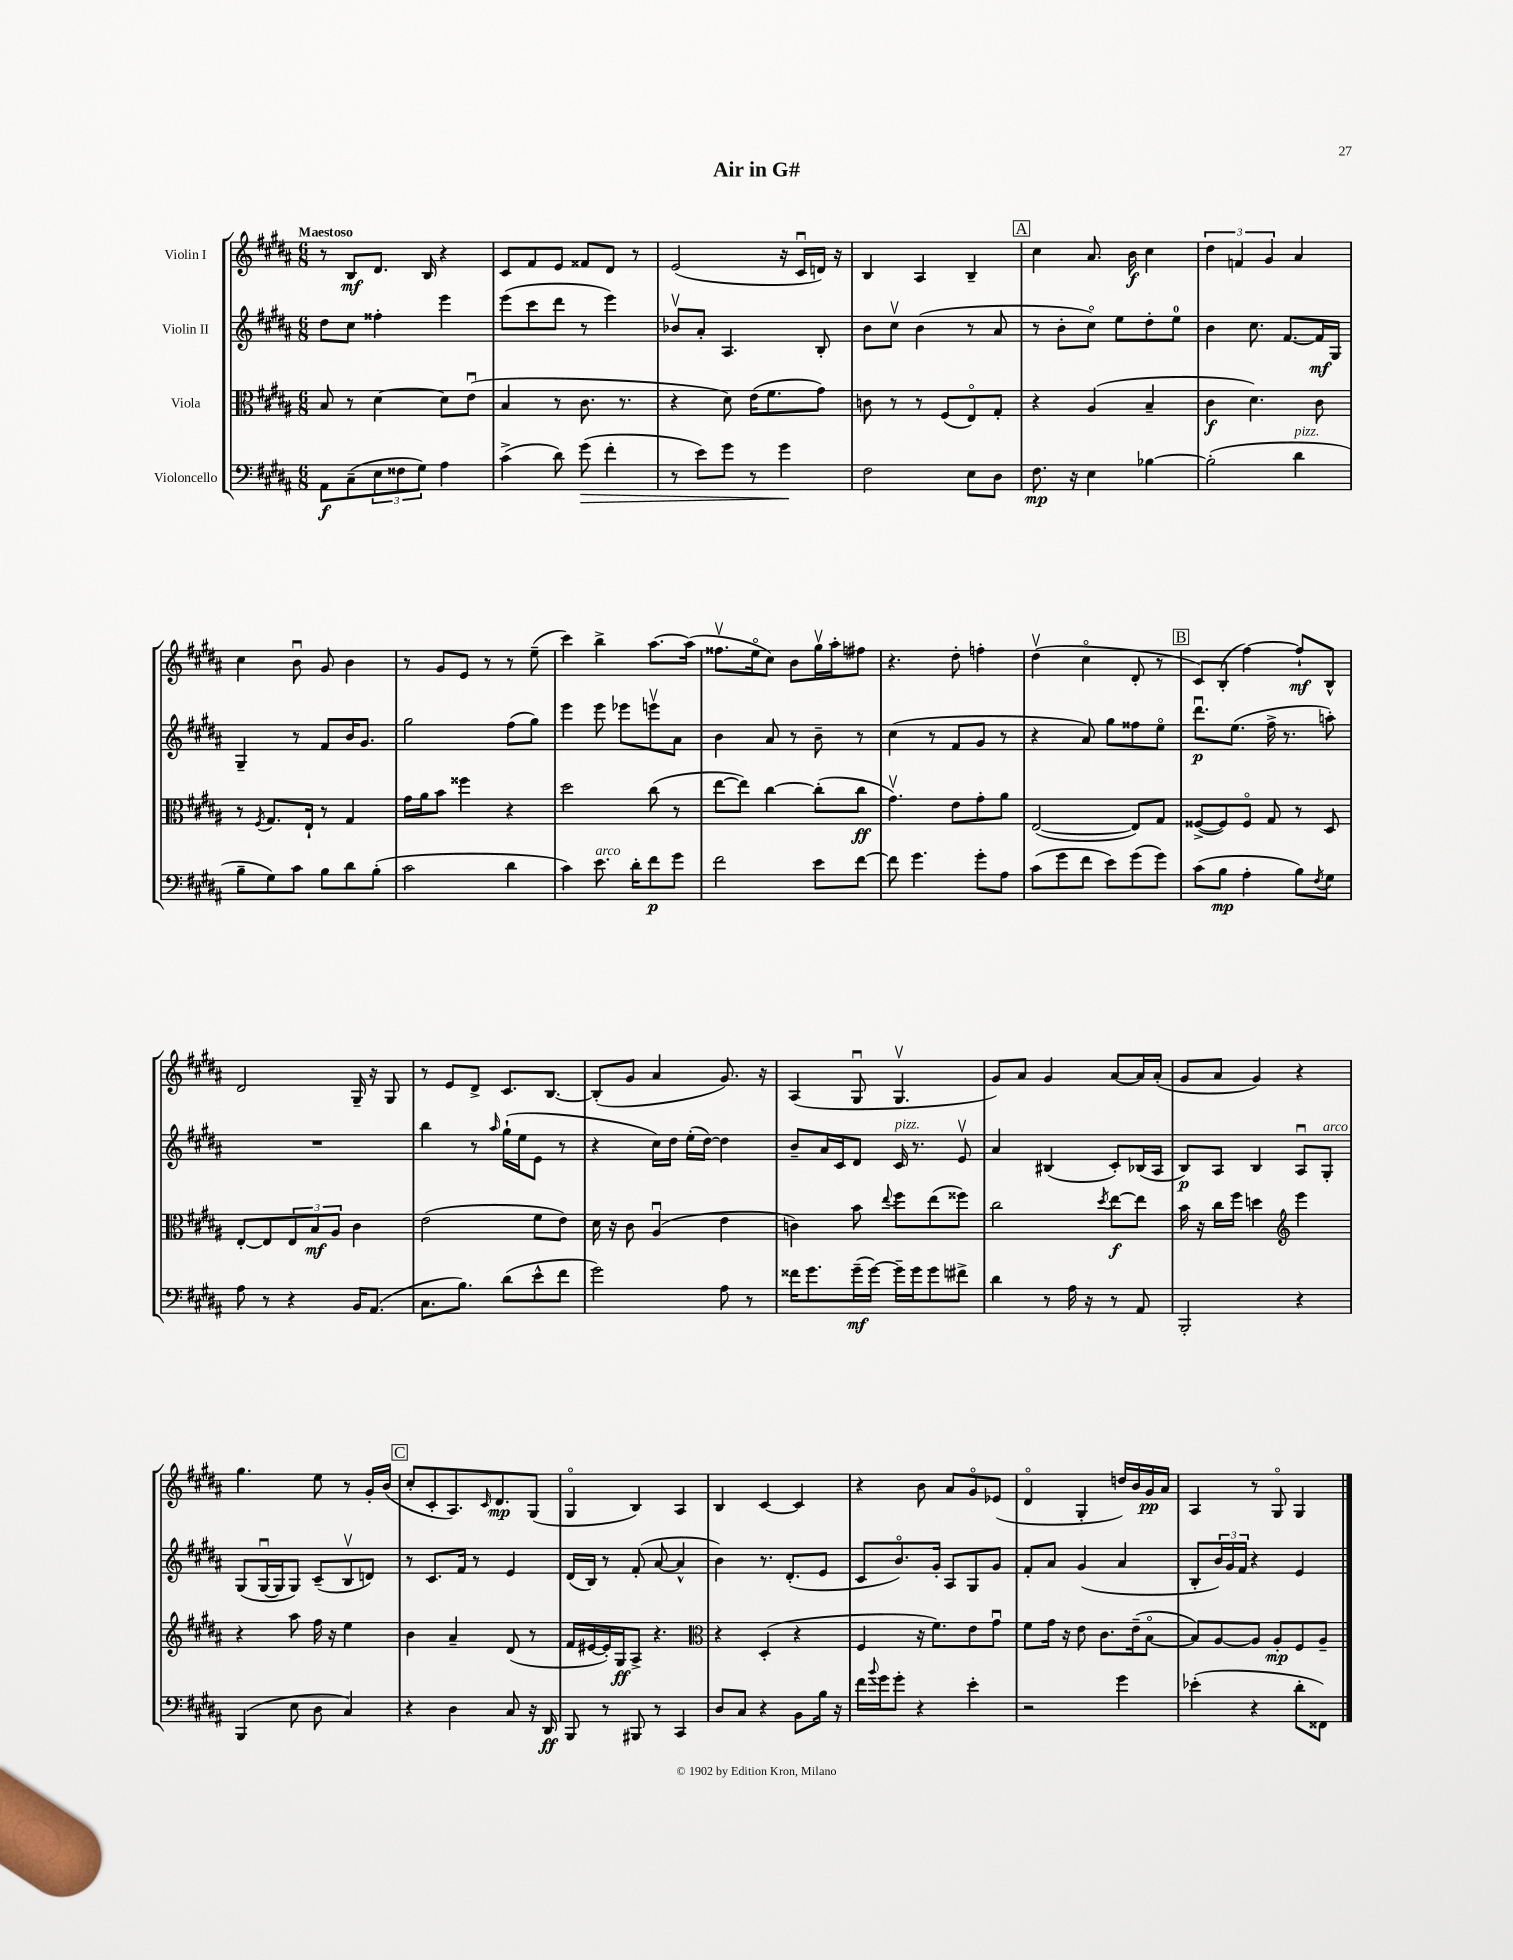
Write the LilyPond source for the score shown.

\header { title = "Air in G#" }
<<
\new StaffGroup <<
\new Staff = "s0" \with { instrumentName = "Violin I" } {
    \clef treble \key b \major \numericTimeSignature \time 6/8 \tempo "Maestoso"
    r8 b8\mf dis'8. b16 r4 |
    cis'8 fis'8 e'8 fisis'8 dis'8 r8 |
    e'2( r16 cis'16\downbow d'16) r16 |
    b4 ais4 b4-- |
    \mark \markup { \box "A" } cis''4 ais'8. b'16\f cis''4 |
    \tuplet 3/2 { dis''4 f'4 gis'4 } ais'4 |
    cis''4 b'8\downbow gis'8 b'4 |
    r8 gis'8 e'8 r8 r8 e''8--( |
    cis'''4) b''4-> ais''8.~ ais''16( |
    fisis''8.\upbow e''16\flageolet cis''8) b'8 gis''16\upbow ais''16-. fis''8 |
    r4. dis''8-. f''4-. |
    dis''4\upbow( cis''4\flageolet dis'8-. r8 |
    \mark \markup { \box "B" } cis'8) b8-.( fis''4~) fis''8-!\mf b8-^ |
    dis'2 gis16-- r16 gis8 |
    r8 e'8 dis'8-> cis'8. b8.~ |
    b8-.( gis'8 ais'4 gis'8.) r16 |
    ais4( gis8\downbow gis4.\upbow |
    gis'8) ais'8 gis'4 ais'8~ ais'16 ais'16-.( |
    gis'8 ais'8 gis'4) r4 |
    gis''4. e''8 r8 gis'16-. b'16( |
    \mark \markup { \box "C" } cis''8-. cis'8-. ais8.) \grace { cis'16 } dis'8.\mp gis8( |
    gis4\flageolet b4) ais4 |
    b4 cis'4~ cis'4 |
    r4 b'8 ais'8 gis'8\flageolet ees'8( |
    dis'4\flageolet gis4-. d''16) b'16 gis'16\pp ais'16 |
    ais4 r8 gis8\flageolet gis4 \bar "|." |
}
\new Staff = "s1" \with { instrumentName = "Violin II" } {
    \clef treble \key b \major \numericTimeSignature \time 6/8
    dis''8 cis''8 fisis''4-. e'''4 |
    e'''8( cis'''8 dis'''8 r8 e'''4) |
    bes'8\upbow ais'8-. ais4. b8-. |
    b'8 cis''8\upbow b'4( r8 ais'8 |
    \mark \markup { \box "A" } r8 b'8-. cis''8\flageolet) e''8 dis''8-. e''8-0 |
    b'4 cis''8. fis'8.~ fis'16\mf gis16 |
    gis4-- r8 fis'8 b'16 gis'8. |
    gis''2 fis''8( gis''8) |
    e'''4 e'''8 ees'''8 e'''8\upbow ais'8 |
    b'4 ais'8 r8 b'8-- r8 |
    cis''4( r8 fis'8 gis'8 r8 |
    r4 ais'8) gis''8 fisis''8 e''8\flageolet |
    \mark \markup { \box "B" } dis'''8.\downbow\p e''8.( fis''16-> r8. a''8-.) |
    R2. |
    b''4 r8 \grace { ais''16 } gis''16-!( e''16 e'8 r8 |
    r4 cis''16) dis''16 e''16-.( dis''16~) dis''4 |
    b'8-- ais'16 cis'16 dis'8 cis'16^\markup { \italic "pizz." } r8. e'8\upbow |
    ais'4 bis4( cis'8-.) bes16( ais16 |
    b8\p) ais8 b4 ais8\downbow gis8-.^\markup { \italic "arco" } |
    gis8( gis16~\downbow gis16 gis8) cis'8--( b8\upbow d'8) |
    \mark \markup { \box "C" } r8 cis'8. fis'16 r8 e'4 |
    dis'16( b16) r8 fis'8-.( ais'8~ ais'4-^ |
    b'4) r8. dis'8.-.( e'8 |
    cis'8 b'8.\flageolet) gis'16-. ais8 gis8 gis'8 |
    fis'8-. ais'8 gis'4( ais'4 |
    b8-. \tuplet 3/2 { b'16) gis'16 fis'16 } r4 e'4 \bar "|." |
}
\new Staff = "s2" \with { instrumentName = "Viola" } {
    \clef alto \key b \major \numericTimeSignature \time 6/8
    b8 r8 dis'4~ dis'8 e'8\downbow( |
    b4 r8 cis'8. r8. |
    r4 dis'8) e'16( fis'8. gis'8) |
    c'8 r8 r8 fis8( e8\flageolet) gis8-. |
    \mark \markup { \box "A" } r4 ais4( b4-- |
    cis'4\f dis'4.) cis'8 |
    r8 \acciaccatura { fis8 } gis8. e16-! r8 gis4 |
    gis'16 ais'16 b'8 fisis''4 r4 |
    dis''2 cis''8( r8 |
    e''8~ e''8) cis''4~ cis''8-.( cis''8\ff |
    gis'4.\upbow) e'8 gis'8-. ais'8 |
    e2~( e8) gis8 |
    \mark \markup { \box "B" } fisis8~->( fisis8) fisis8\flageolet gis8 r8 dis8 |
    e8~-. e8 \tuplet 3/2 { e8 b8\mf ais8 } cis'4 |
    e'2( fis'8 e'8) |
    dis'16 r16 cis'8 ais4\downbow( e'4 |
    c'4) b'8 \appoggiatura { e''8 } fis''8 e''8( fisis''8) |
    cis''2 \acciaccatura { dis''8 } e''8~\f e''8 |
    b'16 r16 cis''16 fis''16 d''4 \clef treble e'''4 |
    r4 ais''8 fis''16 r16 e''4 |
    \mark \markup { \box "C" } b'4 ais'4-- dis'8( r8 |
    fis'16 eis'16~ eis'16-.) gis16\ff ais8-> r4. |
    \clef alto r4 dis4-.( r4 |
    fis4 r16 fis'8.) e'8 gis'8\downbow |
    fis'8 gis'16 r16 e'8 cis'8. e'16--( b8~\flageolet |
    b8) ais8~ ais8 ais8-.\mp fis8 ais8-- \bar "|." |
}
\new Staff = "s3" \with { instrumentName = "Violoncello" } {
    \clef bass \key b \major \numericTimeSignature \time 6/8
    ais,8\f cis8--( \tuplet 3/2 { e8 fisis8 gis8) } ais4 |
    cis'4->( dis'8) gis'8\>( fis'4-. |
    r8 e'8) gis'8 r8 gis'4\! |
    fis2 e8 dis8 |
    \mark \markup { \box "A" } fis8.\mp r16 e4 bes4~ |
    bes2-.( dis'4^\markup { \italic "pizz." } |
    b8-- gis8) cis'8 b8 dis'8 b8-.( |
    cis'2 dis'4 |
    cis'4) e'8.^\markup { \italic "arco" } dis'16-. fis'8\p gis'8 |
    fis'2 e'8 fis'8~ |
    fis'8 gis'4. gis'8-. ais8 |
    cis'8( gis'8 fis'8 e'8) gis'8( gis'8) |
    \mark \markup { \box "B" } cis'8( b8\mp ais4-. b8) \acciaccatura { fis8 } gis8 |
    ais8 r8 r4 b,16 ais,8.( |
    cis8. b8.) dis'8( e'8-^ fis'8 |
    gis'2) ais8 r8 |
    fisis'16 gis'8. gis'16--\mf( gis'16~) gis'16-- gis'16 gis'8 fis'8-> |
    dis'4 r8 ais16 r16 r8 ais,8 |
    b,,2-. r4 |
    b,,4( e8 dis8 cis4) |
    \mark \markup { \box "C" } r4 dis4 cis8 r16 dis,16\ff |
    b,,8 r8 bis,,8 r8 cis,4 |
    dis8 cis8 r4 b,8 b16 r16 |
    fis'16 \appoggiatura { b'8 } gis'16 gis'8-. r4 e'4-. |
    r2 gis'4 |
    ees'4-.( r4 dis'8-. fisis,8) \bar "|." |
}
>>
>>
\layout { \context { \Score \remove "Bar_number_engraver" } }
